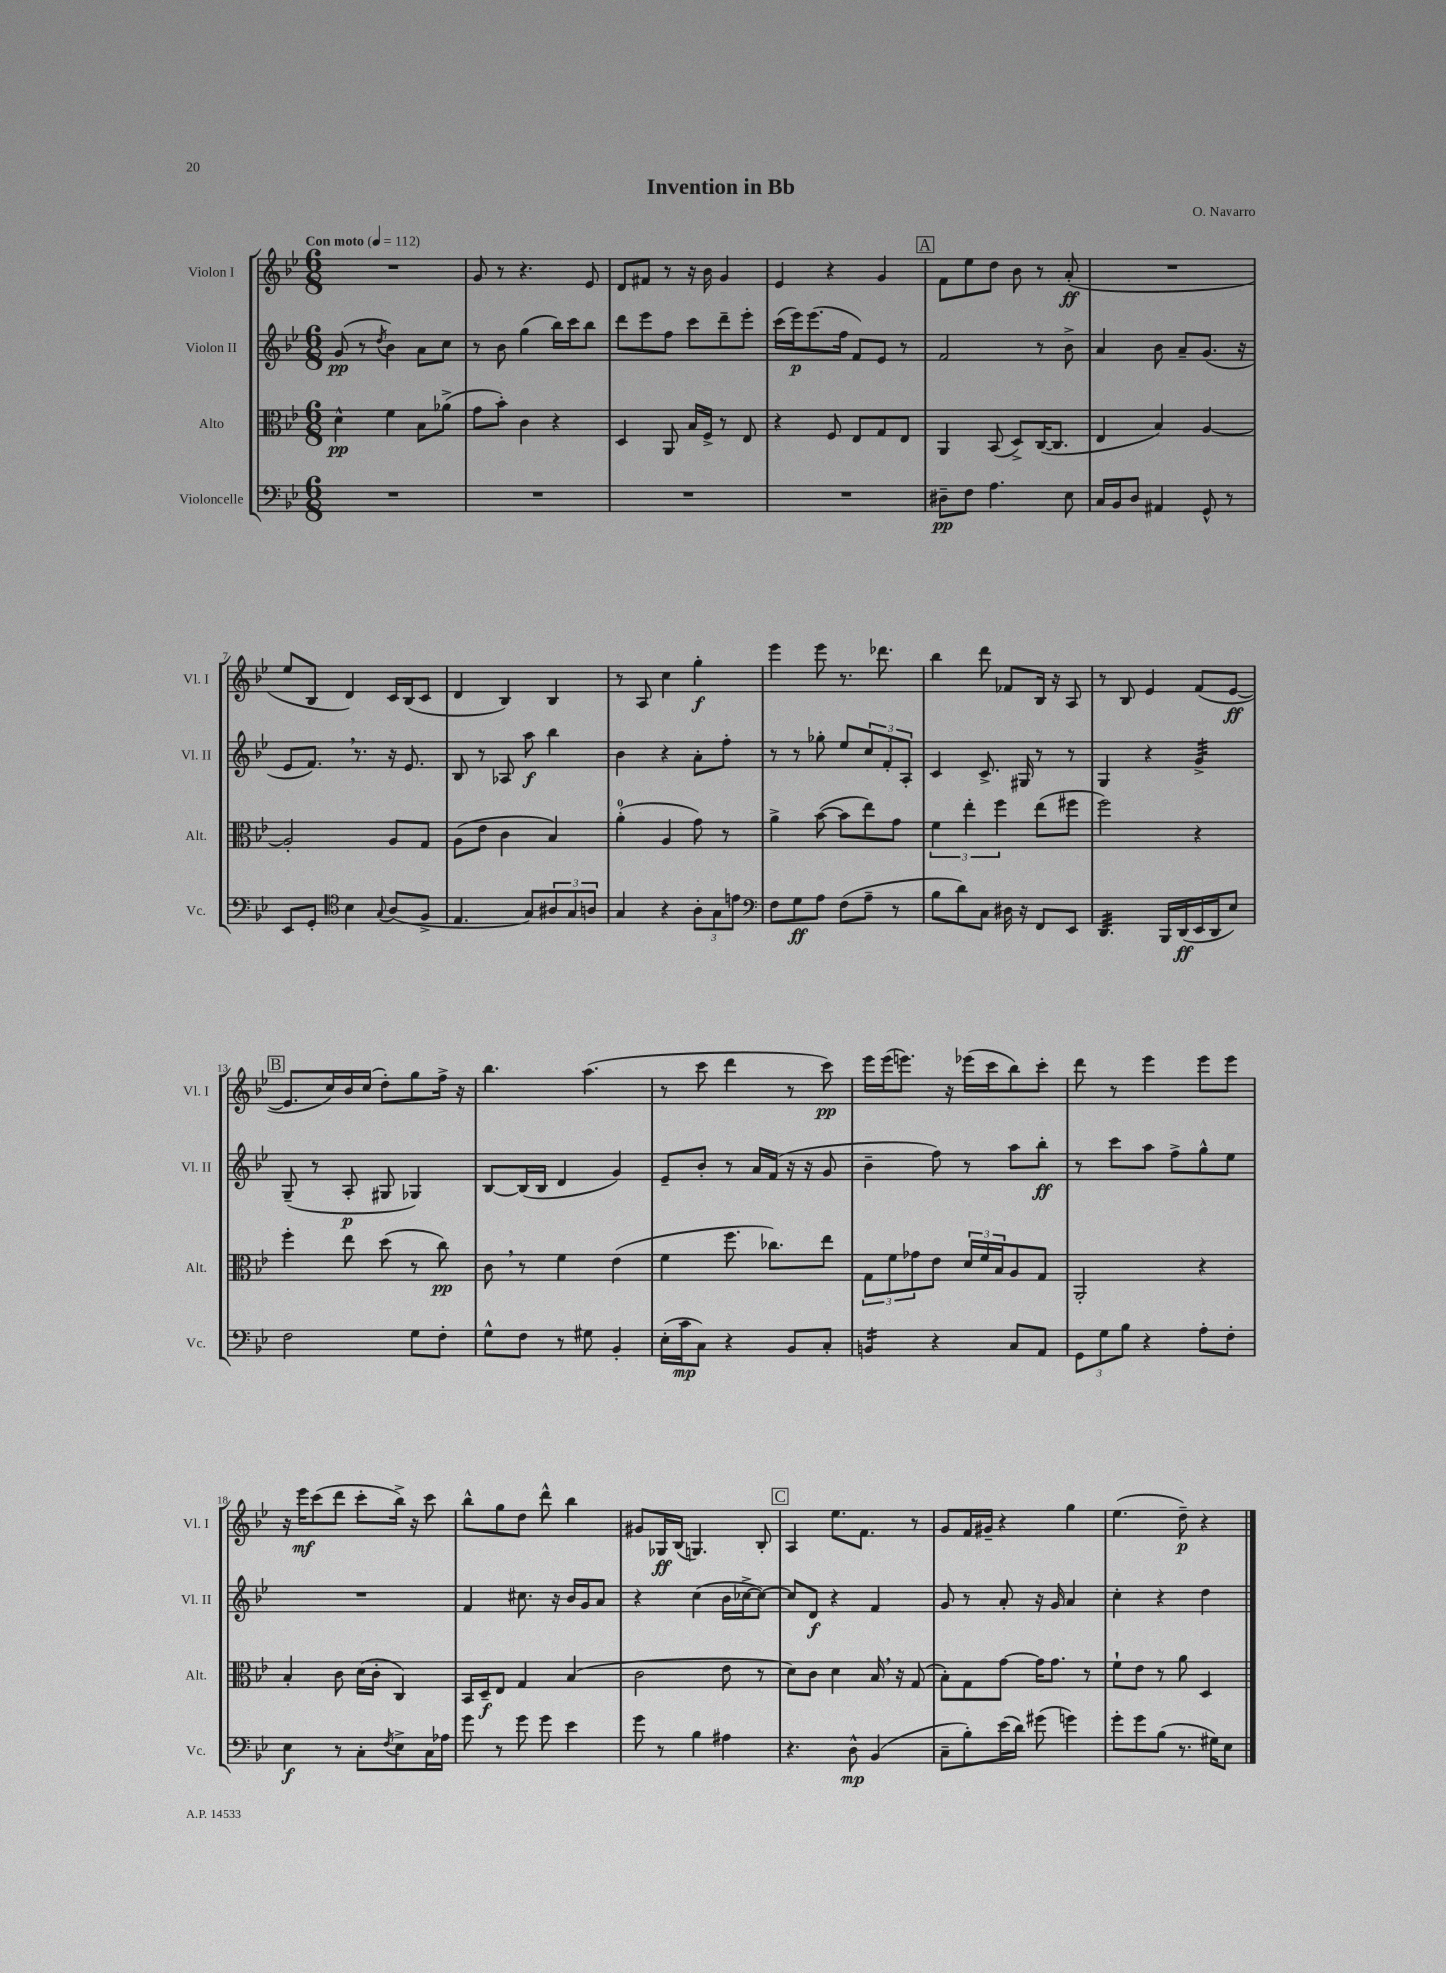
\header { title = "Invention in Bb" composer = "O. Navarro" }
<<
\new StaffGroup <<
\new Staff = "s0" \with { instrumentName = "Violon I" shortInstrumentName = "Vl. I" } {
    \clef treble \key bes \major \numericTimeSignature \time 6/8 \tempo "Con moto" 4 = 112
    R2. |
    g'8 r8 r4. ees'8 |
    d'8 fis'8 r8 r16 bes'16 g'4 |
    ees'4 r4 g'4 |
    \mark \markup { \box "A" } f'8 ees''8 d''8 bes'8 r8 a'8-.\ff( |
    R2. |
    ees''8 bes8 d'4) c'16 bes16( c'8 |
    d'4 bes4) bes4 |
    r8 a8 c''4 g''4-.\f |
    ees'''4 ees'''8 r8. des'''8. |
    bes''4 d'''8 fes'8 bes16 r16 a8 |
    r8 bes8 ees'4 f'8( ees'8~\ff |
    \mark \markup { \box "B" } ees'8. c''16) bes'16 c''16( d''8-.) g''8 f''16-> r16 |
    bes''4. a''4.( |
    r8 c'''8 d'''4 r8 c'''8\pp) |
    ees'''16 ees'''16( e'''8.) r16 ees'''16( c'''16 bes''8) c'''8-. |
    d'''8 r8 ees'''4 ees'''8 ees'''8 |
    r16 ees'''16\mf c'''8( d'''8 c'''8-. bes''16->) r16 c'''8 |
    bes''8-^ g''8 d''8 d'''8-^ bes''4 |
    gis'8 ges16\ff bes16( g4.) bes8-. |
    \mark \markup { \box "C" } a4 ees''8. f'8. r8 |
    g'8 f'16 gis'16-- r4 g''4 |
    ees''4.( d''8--\p) r4 \bar "|." |
}
\new Staff = "s1" \with { instrumentName = "Violon II" shortInstrumentName = "Vl. II" } {
    \clef treble \key bes \major \numericTimeSignature \time 6/8
    g'8\pp( r8 \acciaccatura { d''8 } bes'4) a'8 c''8 |
    r8 bes'8 g''4( bes''16) c'''16 bes''8 |
    d'''8 ees'''8 f''8 c'''8 d'''8-- ees'''8-. |
    c'''16( ees'''16\p) ees'''8.( f''16 f'8) ees'8 r8 |
    \mark \markup { \box "A" } f'2 r8 bes'8-> |
    a'4 bes'8 a'8-- g'8.( r16 |
    ees'8 f'8.) \breathe r8. r16 ees'8. |
    bes8 r8 aes8 a''8\f bes''4 |
    bes'4 r4 a'8-. f''8-. |
    r8 r8 ges''8-. ees''8 \tuplet 3/2 { c''8 f'8-. a8-. } |
    c'4 c'8.-> gis16 r8 r8 |
    g4 r4 g'4:32-> |
    \mark \markup { \box "B" } g8--( r8 a8-.\p gis8 ges4) |
    bes8~ bes16( bes16 d'4 g'4) |
    ees'8-- bes'8-. r8 a'16 f'16( r16 r16 g'8 |
    bes'4-- f''8) r8 a''8 bes''8-.\ff |
    r8 c'''8 a''8 f''8-> g''8-^ ees''8 |
    R2. |
    f'4 cis''8. r16 bes'16 g'16 a'8 |
    r4 c''4( bes'16 ces''16~-> ces''8~) |
    \mark \markup { \box "C" } ces''8 d'8\f r4 f'4 |
    g'8 r8 a'8-. r16 g'16 a'4 |
    c''4-. r4 d''4 \bar "|." |
}
\new Staff = "s2" \with { instrumentName = "Alto" shortInstrumentName = "Alt." } {
    \clef alto \key bes \major \numericTimeSignature \time 6/8
    d'4-^\pp f'4 bes8 aes'8->( |
    g'8 bes'8-.) c'4 r4 |
    d4 a,8 bes16 f16-> r8 ees8 |
    r4 f8 ees8 g8 ees8 |
    \mark \markup { \box "A" } a,4 bes,8( d8->) c16~( c8. |
    ees4 bes4) a4~ |
    a2-. a8 g8 |
    a8( ees'8 c'4 bes4) |
    a'4-0-.( a4 g'8) r8 |
    a'4-> bes'8~( bes'8 ees''8) g'8 |
    \tuplet 3/2 { f'4 ees''4-. f''4 } ees''8( fis''8 |
    f''2) r4 |
    \mark \markup { \box "B" } f''4-. ees''8 d''8( r8 c''8\pp) |
    c'8 \breathe r8 f'4 ees'4( |
    f'4 f''8. ces''8.) ees''8 |
    \tuplet 3/2 { g8 f'8 ges'8 } ees'8 \tuplet 3/2 { d'16 f'16 bes16 } a8 g8 |
    a,2-. r4 |
    bes4-. c'8 d'16( c'16-. c4) |
    bes,16 d16--\f ees8 g4 bes4( |
    c'2 ees'8 r8 |
    \mark \markup { \box "C" } d'8) c'8 d'4 bes16 \breathe r16 g8( |
    bes8-.) g8 g'8~ g'16 g'8. r8 |
    f'8-! ees'8 r8 a'8 d4 \bar "|." |
}
\new Staff = "s3" \with { instrumentName = "Violoncelle" shortInstrumentName = "Vc." } {
    \clef bass \key bes \major \numericTimeSignature \time 6/8
    R2. |
    R2. |
    R2. |
    R2. |
    \mark \markup { \box "A" } dis8--\pp f8 a4. ees8 |
    c16 bes,16 d8 ais,4 g,8-^ r8 |
    ees,8 g,8-. \clef tenor bes4 \appoggiatura { g8 } a8( f8-> |
    ees4. g8) \tuplet 3/2 { ais8 g8 a8 } |
    g4 r4 \tuplet 3/2 { a8-. g8 e'8 } |
    \clef bass f8 g8\ff a8 f8( a8-- r8 |
    bes8 d'8) c8 dis16 r16 f,8 ees,8 |
    d,4.:32 bes,,16 d,16\ff( ees,16 d,16 ees8) |
    \mark \markup { \box "B" } f2 g8 f8-. |
    g8-^ f8 r8 gis8 bes,4-. |
    ees16-.( c'16\mp c8) r4 bes,8 c8-. |
    b,4:16 r4 c8 a,8 |
    \tuplet 3/2 { g,8 g8 bes8 } r4 a8-. f8-. |
    ees4\f r8 c8-. \acciaccatura { f8 } ees8-> c16 aes16 |
    g'8 r8 g'8 g'8 ees'4 |
    g'8 r8 bes4 ais4 |
    \mark \markup { \box "C" } r4. d8-^\mp bes,4( |
    c8-- bes8-.) ees'16( d'16) gis'8( g'4) |
    g'8-. g'8 bes8( r8. gis16) ees8 \bar "|." |
}
>>
>>
